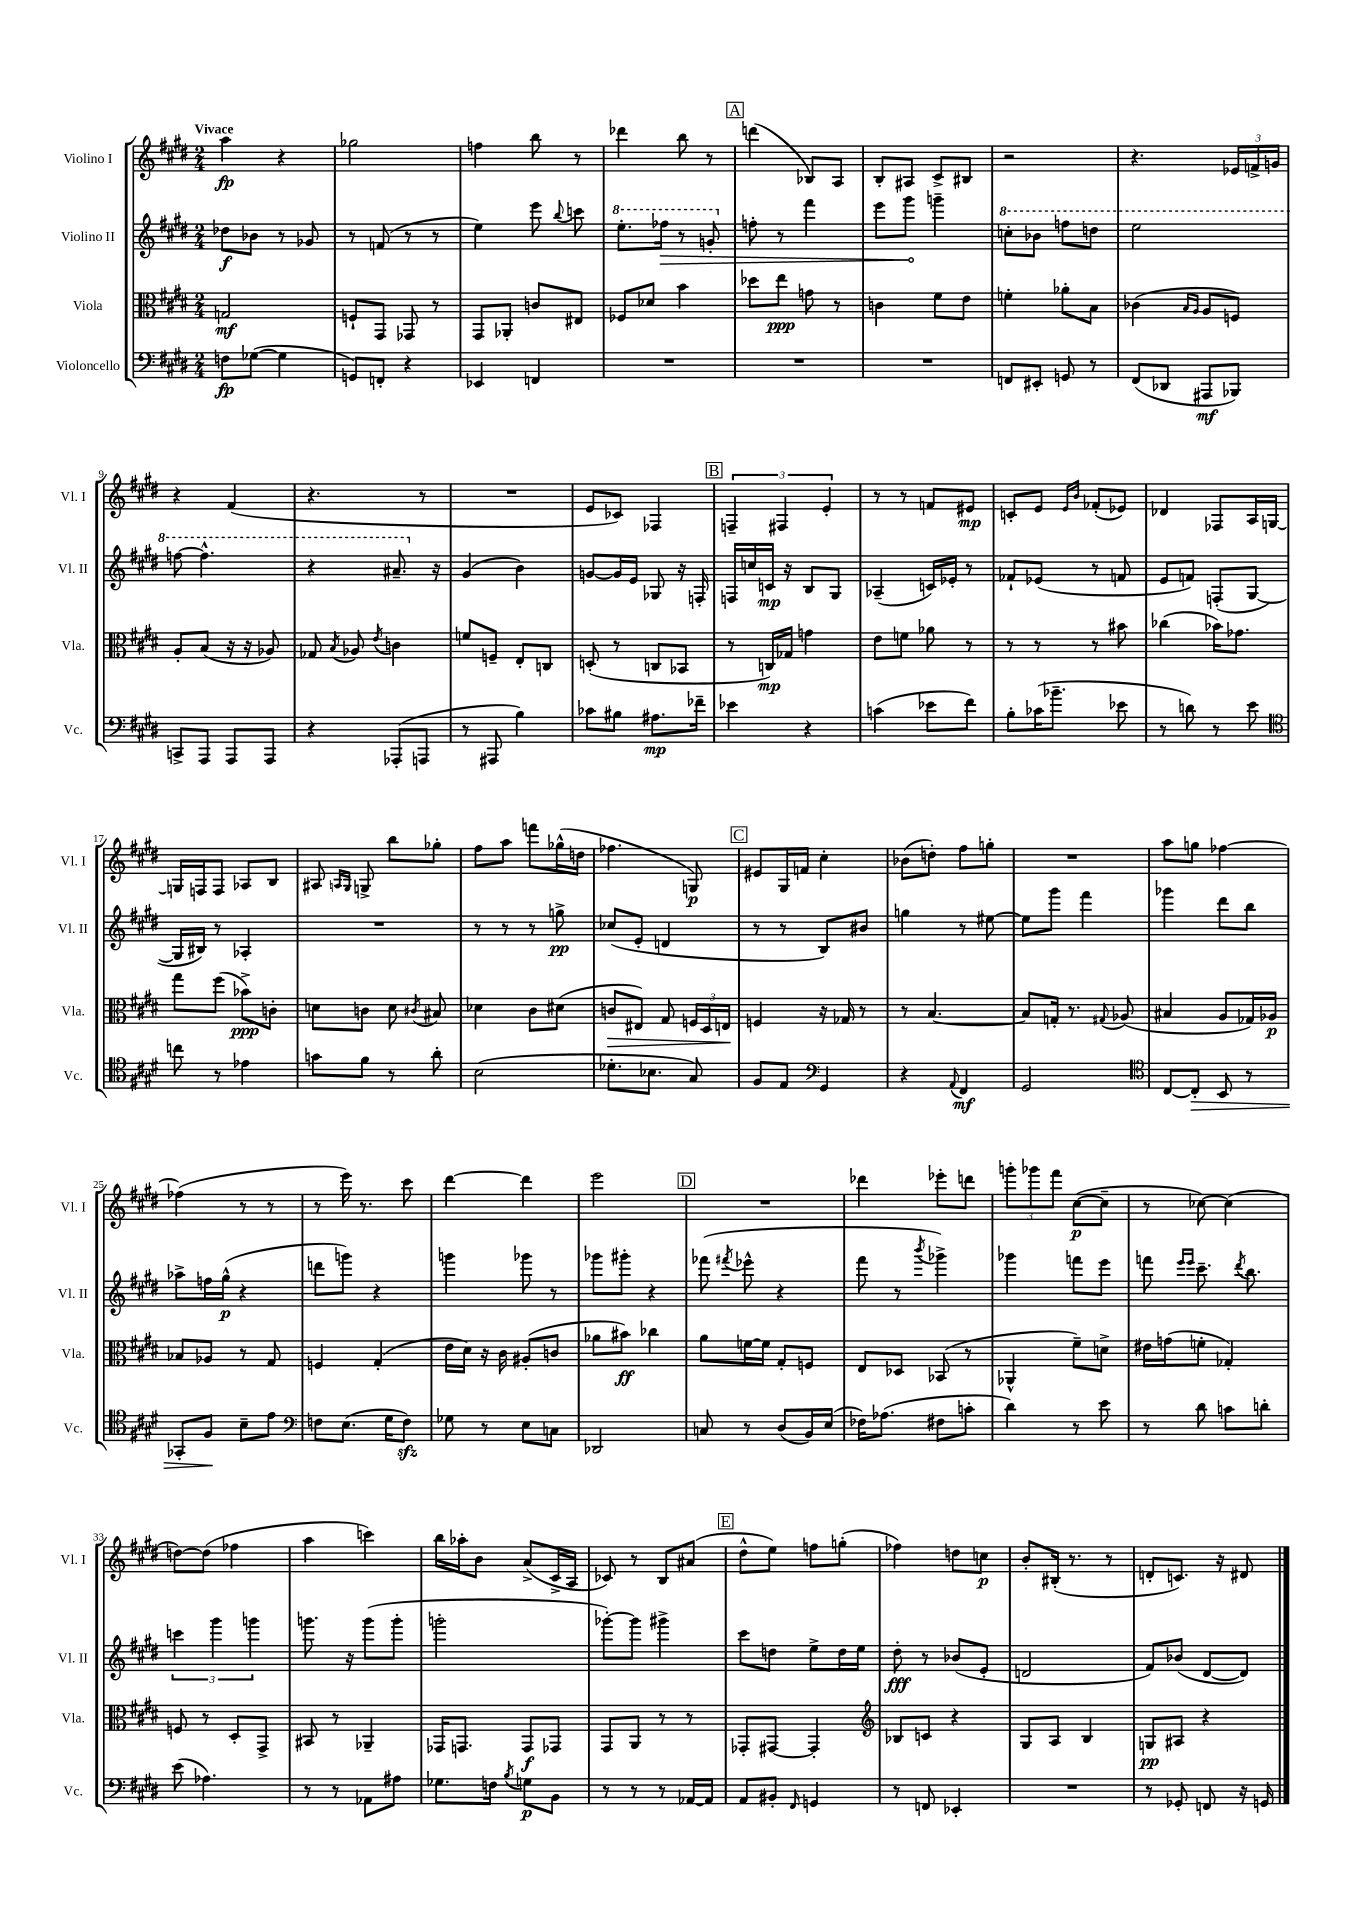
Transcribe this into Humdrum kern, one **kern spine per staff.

**kern	**kern	**kern	**kern
*staff4	*staff3	*staff2	*staff1
*clefF4	*clefC3	*clefG2	*clefG2
*k[f#c#g#d#]	*k[f#c#g#d#]	*k[f#c#g#d#]	*k[f#c#g#d#]
*M2/4	*M2/4	*M2/4	*M2/4
8F	2G	8dd-	4aa
([8G-	.	8b-	.
4G-]	.	8r	4r
.	.	8g-	.
=	=	=	=
8GG)	8F`	8r	2gg-
8FF'	8GG#	(8f	.
4r	8GG-	8r	.
.	8r	8r	.
=	=	=	=
4EE-	8GG#	4ee)	4ff
.	8AA-'	.	.
4FF	8c	8eee	8bb
.	.	8qqbb	.
.	8E#	8ccc	8r
=	=	=	=
2r	8F-	8.eee'	4ddd-
.	8d-	.	.
.	.	16fff-	.
.	4b	8r	8bb
.	.	8gg'	8r
=	=	=	=
2r	8dd-	8ff'	(4ddd
.	8ee	8r	.
.	8g	4fff#	8B-)
.	8r	.	8A
=	=	=	=
2r	4c	8eee	8B'
.	.	8ggg#	8A#
.	8f#	4ggg~	8c#^
.	8e	.	8B#
=	=	=	=
8FF	4f'	8ccc'	2r
8EE#'	.	8bb-	.
8GG	8a-'	8fff	.
8r	8B	8ddd	.
=	=	=	=
(8FF#	(4c-	2eee	4.r
8DD-	.	.	.
.	16qqB	.	.
.	16qqA	.	.
8AAA#	8A	.	.
8BBB-)	8F)	.	24e-
.	.	.	24f^
.	.	.	24g
=	=	=	=
8CC^	8A'	[8fff	4r
8AAA	(8B	4.fff^^]	.
8AAA	16r	.	(4f#
.	16r	.	.
8AAA	8A-)	.	.
=	=	=	=
4r	8G-	4r	4.r
.	8qB	.	.
.	8A-	.	.
.	8qe	.	.
(8AAA-'	4c	8.aa#~	.
8AAA	.	.	8r
.	.	16r	.
=	=	=	=
8r	8f	(4g#	2r
8AAA#	8F~	.	.
4B)	8E'	4b)	.
.	8C	.	.
=	=	=	=
8c-	(8D'	[8g	8e
8B#	8r	16g]	8c-)
.	.	16e	.
8.A#	8C	8G-	4F-
.	8BB-	16r	.
16f-~	.	16F'	.
=	=	=	=
4e-	8r	16F	6F~
.	.	16cc	.
.	16C)	16c	.
.	.	.	6F#
.	16G-	16r	.
4r	4g	8B	.
.	.	.	6e'
.	.	8G#	.
=	=	=	=
(4c	8e	(4A-~	8r
.	8f	.	8r
8e-	8a-	16c)	8f
.	.	16e-'	.
8f#)	8r	8r	8e#
=	=	=	=
8B'	8r	8f-`	8c'
(16c-	8r	(8e-	8e
8.b-~	.	.	.
.	.	.	16qqe
.	.	.	16qqb
.	8r	8r	(8f-'
8e-	8b#	8f	8e-)
=	=	=	=
8r	(4cc-	8e	4d-
8d)	.	8f)	.
8r	16b-)	(8F'	8F-
.	8.g-	.	.
8e	.	[8G#	16A
.	.	.	[16G
=	=	=	=
*clefC4	*	*	*
8cc	8gg#	16G#]	16G]
.	.	16B#)	16F
8r	(8ff#	8r	8F
4e-	8b-^)	4A-'	8A-
.	8c'	.	8B
=	=	=	=
8g	8d	2r	8A#
.	.	.	16qqA
.	.	.	16qqG#
8f#	8c	.	8G^
8r	8d	.	8bb
.	8qc#	.	.
8a'	8B#	.	8gg-'
=	=	=	=
(2B	4d-	8r	8ff#
.	.	8r	8aa
.	8c#	8r	8fff
.	(8d#	8gg^	(16gg-^^
.	.	.	16dd
=	=	=	=
8.d-'	8c	(8cc-	4.ff-
.	8E#)	8e'	.
8.B-	.	.	.
.	8G#	4d	.
8G#)	24F	.	8G)
.	24D#	.	.
.	24E	.	.
=	=	=	=
8F#	4F	8r	8e#
8E	.	8r	16G#
.	.	.	16f
*clefF4	*	*	*
4GG#	16r	8B)	4cc#'
.	16G-	.	.
.	8r	8b#	.
=	=	=	=
4r	8r	4gg	(8b-
.	[4.B	.	8dd')
8qqAA	.	.	.
4FF#	.	8r	8ff#
.	.	[8ee#	8gg'
=	=	=	=
2GG#	8B]	8ee#]	2r
.	16G'	8ggg#	.
.	8.r	.	.
.	.	4fff#	.
.	8qqG#	.	.
.	(8A-	.	.
=	=	=	=
*clefC4	*	*	*
[8C#	4B#	4ggg-	8aa
8C#']	.	.	8gg
8BB	8A	8ddd#	[4ff-
8r	16G-)	8bb	.
.	16A-	.	.
=	=	=	=
8GG-'	8B-	8aa-^	(4ff-]
8F#	8A-	16ff	.
.	.	(16gg#^^	.
8B~	8r	4r	8r
8e	8G#	.	8r
=	=	=	=
*clefF4	*	*	*
8F	4F	8ddd	8r
(8.E	.	8ggg)	16eee)
.	.	.	8.r
.	(4G#'	4r	.
16G#	.	.	.
8F)	.	.	8ccc#
=	=	=	=
8G-	16e	4ggg	[4ddd#
.	16d#)	.	.
8r	16r	.	.
.	16c#	.	.
8E	(8A#'	8ggg-	4ddd#]
8C	8c	8r	.
=	=	=	=
2DD-	8a-	8ggg-	2eee
.	8b#)	8ggg#'	.
.	4cc-	4r	.
=	=	=	=
8C	8a	(8fff-	2r
.	.	8qfff#	.
8r	[16f	8eee-^^	.
.	16f]	.	.
(8D#	8G#'	4r	.
16BB)	8F	.	.
(16E	.	.	.
=	=	=	=
16F-)	8E	8fff#	4ddd-
(8.A-	.	.	.
.	8D-	8r	.
.	.	8qbbb	.
8F#	(8BB-	4ggg-^)	8eee-'
8c'	8r	.	8ddd
=	=	=	=
4d#)	4AA-^^	4ggg-	12ggg'
.	.	.	12ggg-
.	.	.	12fff#
8r	8f#~)	8fff	([8cc#
8e	8d^	8eee	8cc#~]
=	=	=	=
8r	16e#	8fff	8r
.	(16g	.	.
.	.	16qqeee	.
.	.	16qqeee	.
8d#	8f'	8.ccc#~	[8cc-)
8c	4G-')	.	(4cc-]
.	.	8qddd#	.
.	.	8.bb	.
8d'	.	.	.
=	=	=	=
(8e	8F	6ccc	[8dd)
4.A-)	8r	.	(8dd]
.	.	6ggg#	.
.	8D#'	.	4ff-
.	.	6ggg	.
.	8GG#^	.	.
=	=	=	=
8r	8BB#	8.ggg	4aa
8r	8r	.	.
.	.	16r	.
8AA-	4AA-~	(8ggg	4ccc)
8A#	.	8ggg'	.
=	=	=	=
8.G-	16GG-	2ggg'	16bb
.	8.GG	.	16aa-'
.	.	.	8b
16F	.	.	.
8qB	.	.	.
8G	8GG	.	(8a^
8BB	8GG-	.	16c#^
.	.	.	16A
=	=	=	=
8r	8GG#	[8ggg-')	8c-)
8r	8AA	8ggg-]	8r
8r	8r	4ggg#^	8B
[16AA-	8r	.	(8a#
16AA-]	.	.	.
=	=	=	=
8AA	8GG-'	8ccc#	8dd#^^
8BB#'	[8GG#	8dd	8ee)
16qqFF#	.	.	.
4GG	4GG#']	8ee^	8ff
.	.	16dd	(8gg'
.	.	16ee	.
=	=	=	=
*	*clefG2	*	*
8r	8B-	8dd#'	4ff-)
8FF	8c	8r	.
4EE-'	4r	(8b-	8dd
.	.	8e'	8cc
=	=	=	=
2r	8G#	2d	8b'
.	8A	.	(16B#'
.	.	.	8.r
.	4B	.	.
.	.	.	8r
=	=	=	=
8r	8G	8f#)	8d'
8GG-'	8A#	(8b-	8.c)
8FF	4r	[8d#	.
.	.	.	16r
16r	.	8d#])	8d#
16GG	.	.	.
==	==	==	==
*-	*-	*-	*-
